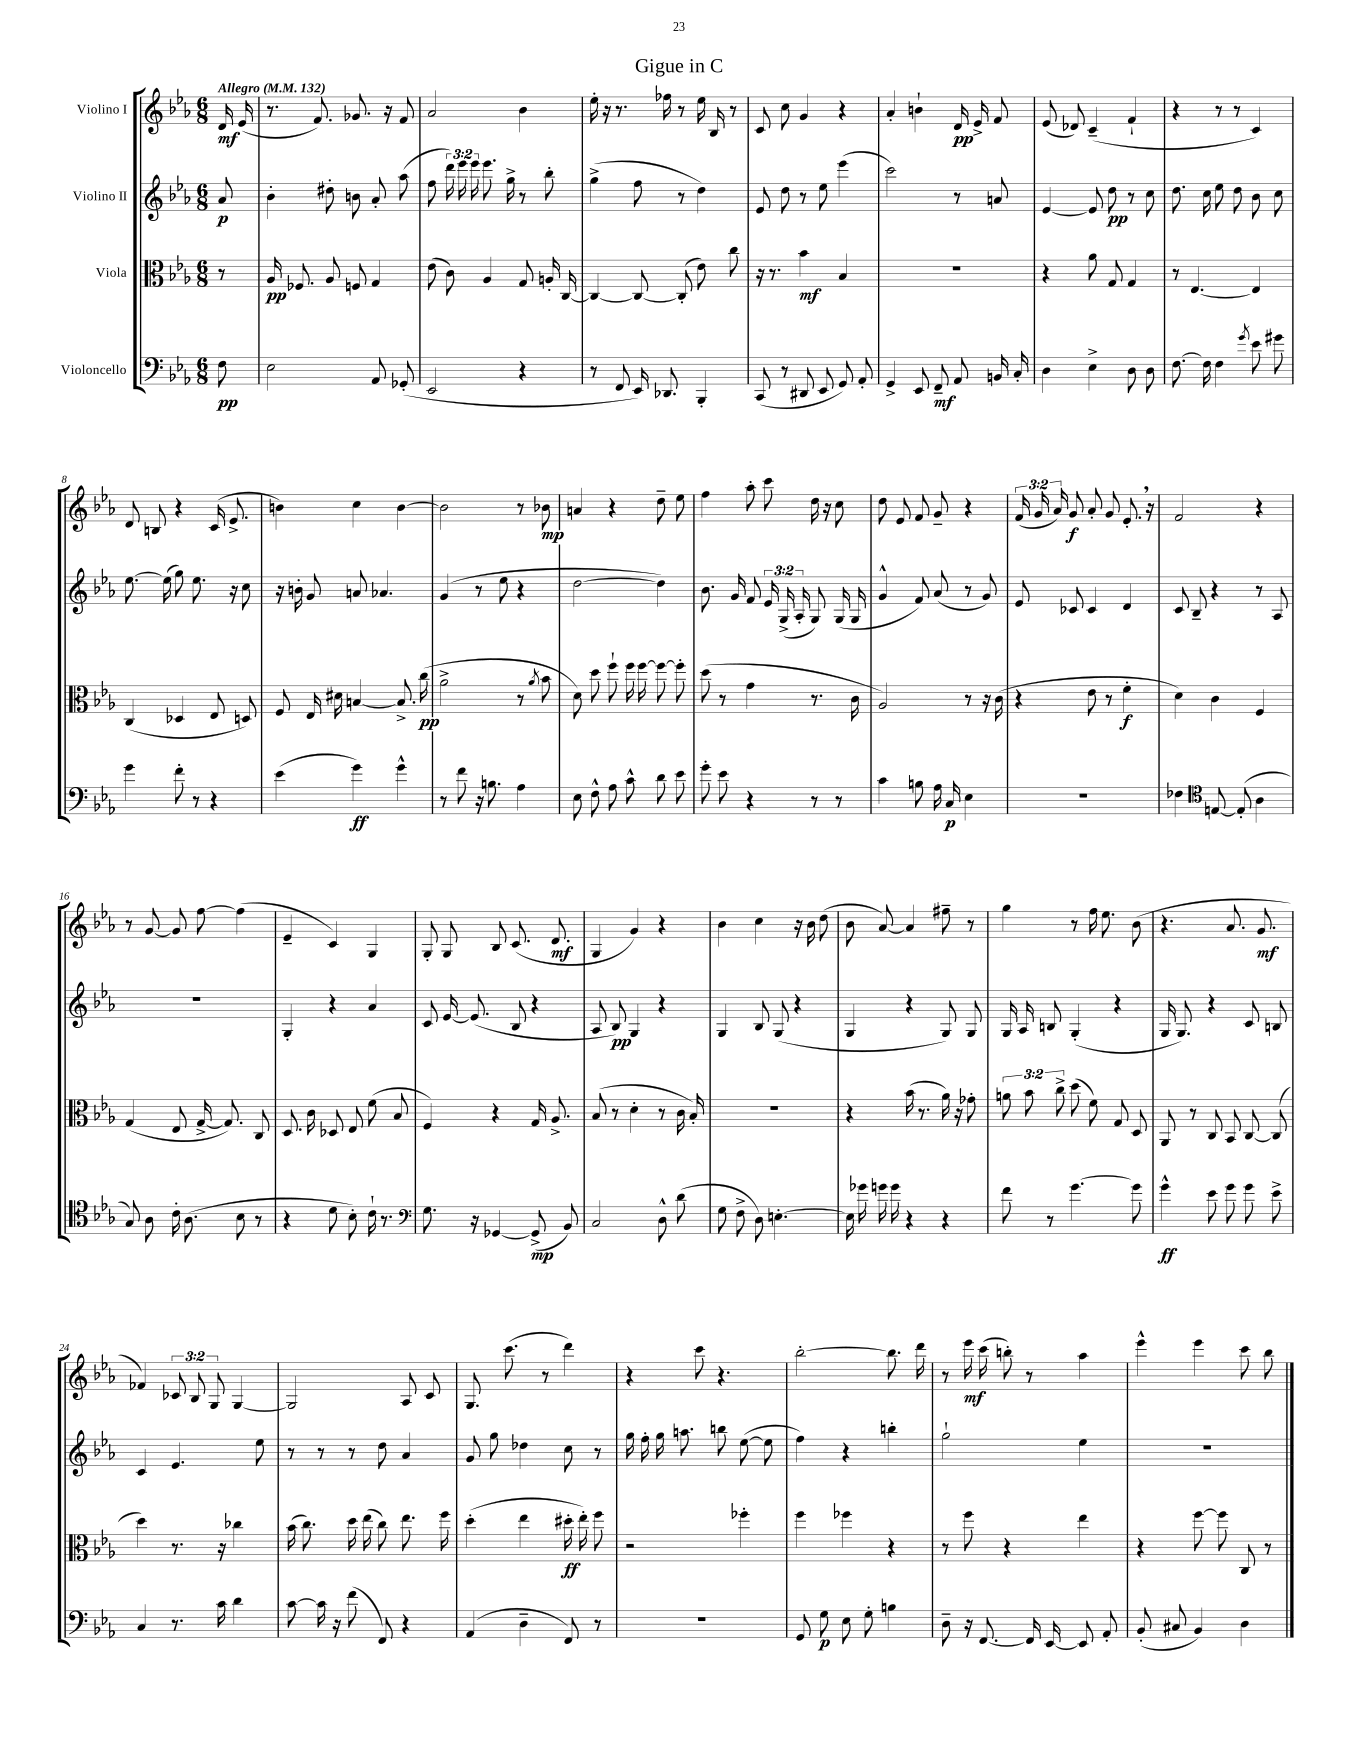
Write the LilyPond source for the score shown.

\header { title = "Gigue in C" }
<<
\new StaffGroup <<
\new Staff = "s0" \with { instrumentName = "Violino I" } {
    \clef treble \key ees \major \numericTimeSignature \time 6/8 \override Staff.TupletNumber.text = #tuplet-number::calc-fraction-text \partial 8 \tempo "Allegro" 4 = 132
    \autoBeamOff d'16\mf ees'16( |
    r8. f'8.) ges'8. r16 f'8 |
    aes'2 bes'4 |
    ees''16-. r16 r8. fes''16 r8 ees''16 bes16 r8 |
    c'8 c''8 g'4 r4 |
    aes'4-. b'4-! d'16\pp ees'16-> f'8 |
    ees'8( des'8) c'4--( f'4-! |
    r4 r8 r8 c'4) |
    d'8 b8 r4 c'16( ees'8.-> |
    b'4) c''4 b'4~ |
    b'2 r8 bes'8\mp |
    a'4 r4 d''8-- ees''8 |
    f''4 aes''8-. c'''8 d''16 r16 c''8 |
    d''8 ees'8 f'8 g'8-- r4 |
    \tuplet 3/2 { f'16( g'16 aes'16) } g'8\f aes'8-. g'8 ees'8.-. \breathe r16 |
    f'2 r4 |
    r8 g'8~ g'8 f''8~ f''4( |
    ees'4-- c'4) g4 |
    g8-. g8 bes8 c'8.( d'8.\mf |
    g4 g'4) r4 |
    bes'4 c''4 r16 bes'16 d''8( |
    bes'8 aes'8~) aes'4 fis''8-- r8 |
    g''4 r8 f''16 ees''8. bes'8( |
    r4. aes'8. g'8.\mf |
    fes'4) \tuplet 3/2 { ces'8 bes8 g8 } g4~ |
    g2 aes8 c'8 |
    g8. c'''8.( r8 d'''4) |
    r4 c'''8 r4. |
    bes''2~-. bes''8. d'''16 |
    r8 ees'''16\mf c'''16( b''8-.) r8 aes''4 |
    ees'''4-^ ees'''4 c'''8 bes''8 \bar "|." |
}
\new Staff = "s1" \with { instrumentName = "Violino II" } {
    \clef treble \key ees \major \numericTimeSignature \time 6/8 \override Staff.TupletNumber.text = #tuplet-number::calc-fraction-text \partial 8
    \autoBeamOff aes'8\p |
    bes'4-. dis''8-. b'8 aes'8-. aes''8( |
    f''8 \tuplet 3/2 { d'''16) ees'''16 ees'''16 } ees'''8. g''16-> r8 bes''8-. |
    g''4->( f''8 r8 d''4) |
    ees'8 d''8 r8 ees''8 ees'''4( |
    c'''2) r8 a'8 |
    ees'4~ ees'8 d''8\pp r8 c''8 |
    d''8. c''16 ees''8 d''8 bes'8 c''8 |
    ees''8.~ ees''16( g''8) ees''8. r16 c''8 |
    r16 b'16-. g'8 a'8 aes'4. |
    g'4( r8 ees''8 r4 |
    d''2~ d''4) |
    bes'8. g'16 f'8 \tuplet 3/2 { ees'16 g16->( aes16-. } g8) g16( g16 |
    g'4-^ f'8) aes'8( r8 g'8) |
    ees'8 ces'8 ces'4 d'4 |
    c'8 bes8-- r4 r8 aes8 |
    R2. |
    g4-. r4 aes'4 |
    c'8 ees'16~ ees'8.( bes8 r4 |
    aes8 bes8\pp) g4 r4 |
    g4 bes8 g8( r4 |
    g4 r4 g8) g8 |
    g16 aes16 b8 g4-.( r4 |
    g16 g8.) r4 c'8 b8 |
    c'4 ees'4. ees''8 |
    r8 r8 r8 d''8 aes'4 |
    g'8 g''8 des''4 c''8 r8 |
    g''16 f''16-. g''16 a''8. b''8 ees''8~( ees''8 |
    f''4) r4 b''4-. |
    g''2-! ees''4 |
    R2. \bar "|." |
}
\new Staff = "s2" \with { instrumentName = "Viola" } {
    \clef alto \key ees \major \numericTimeSignature \time 6/8 \override Staff.TupletNumber.text = #tuplet-number::calc-fraction-text \partial 8
    \autoBeamOff r8 |
    aes16\pp fes8. aes8 f8 g4 |
    ees'8( c'8) aes4 g8 a16-. c16~ |
    c4~ c8~ c8-.( ees'8) c''8 |
    r16 r8. bes'4\mf bes4 |
    R2. |
    r4 aes'8 g8 g4 |
    r8 ees4.~ ees4 |
    c4( des4 ees8 d8) |
    f8 ees16 dis'16 b4~ b8.-> c''16\pp( |
    aes'2-> r8 \acciaccatura { aes'8 } bes'8 |
    d'8) d''8 f''8-! f''16 f''16~ f''8~ f''8-. |
    d''8( r8 g'4 r8. c'16 |
    aes2) r8 r16 c'16( |
    r4 ees'8 r8 f'4-.\f |
    d'4) c'4 f4 |
    g4( ees8 g16~-> g8.) c8 |
    d8. c'16 des8 ees8 f'8( bes8 |
    f4) r4 g16 aes8.-> |
    bes8( r8 d'4-. r8 c'16 bes16-.) |
    R2. |
    r4 bes'16( r8. aes'16) r16 ges'8-. |
    \tuplet 3/2 { a'8 bes'8 c''8-> } d''8( f'8) g8 d8 |
    aes,8 r8 c8 bes,8 c8~ c8( |
    d''4) r8. r16 ces''4 |
    bes'16( c''8.) d''16 ees''16( c''8) ees''8. f''16 |
    d''4-.( ees''4 dis''16-.\ff ees''16-.) f''8 |
    r2 fes''4-. |
    f''4 fes''4 r4 |
    r8 f''8 r4 ees''4 |
    r4 f''8~ f''8 c8 r8 \bar "|." |
}
\new Staff = "s3" \with { instrumentName = "Violoncello" } {
    \clef bass \key ees \major \numericTimeSignature \time 6/8 \partial 8
    \autoBeamOff f8\pp |
    ees2 aes,8 ges,8-.( |
    ees,2 r4 |
    r8 f,8 ees,16) des,8. bes,,4-. |
    c,8( r8 dis,8 ees,8 g,8) aes,8-. |
    g,4-> ees,8 f,8--\mf aes,8 b,16 c16-. |
    d4 ees4-> d8 d8 |
    f8.~ f16 f4 \acciaccatura { g'8 } ees'8 gis'8 |
    g'4 f'8-. r8 r4 |
    ees'4( g'4\ff) g'4-^ |
    r8 f'8 r16 b8. aes4 |
    ees8 f8-^ aes8 c'8-^ d'8 ees'8 |
    g'8-. ees'8 r4 r8 r8 |
    c'4 b8 aes16 c16\p ees4 |
    R2. |
    fes4 \clef tenor e8~ e8-.( aes4 |
    g8) aes8 c'16-. aes8.( bes8 r8 |
    r4 d'8 bes8-.) c'16-! r8. |
    \clef bass g8. r16 ges,4~ ges,8->\mp( bes,8) |
    c2 d8-^ d'8( |
    g8 f8-> d8) e4.~-. |
    e16 ges'16 g'16 g'16 r4 r4 |
    f'8 r8 g'4.~ g'8 |
    g'4-^\ff ees'8 g'8 g'8 ees'8-> |
    c4 r8. c'16 d'4 |
    c'8~ c'16 r16 f'8( f,8) r4 |
    aes,4( d4-- f,8) r8 |
    R2. |
    g,8 g8\p ees8 g8-. b4 |
    d8-- r16 f,8.~ f,16 ees,16~ ees,8 aes,8-. |
    bes,8-.( cis8 bes,4) d4 \bar "|." |
}
>>
>>
